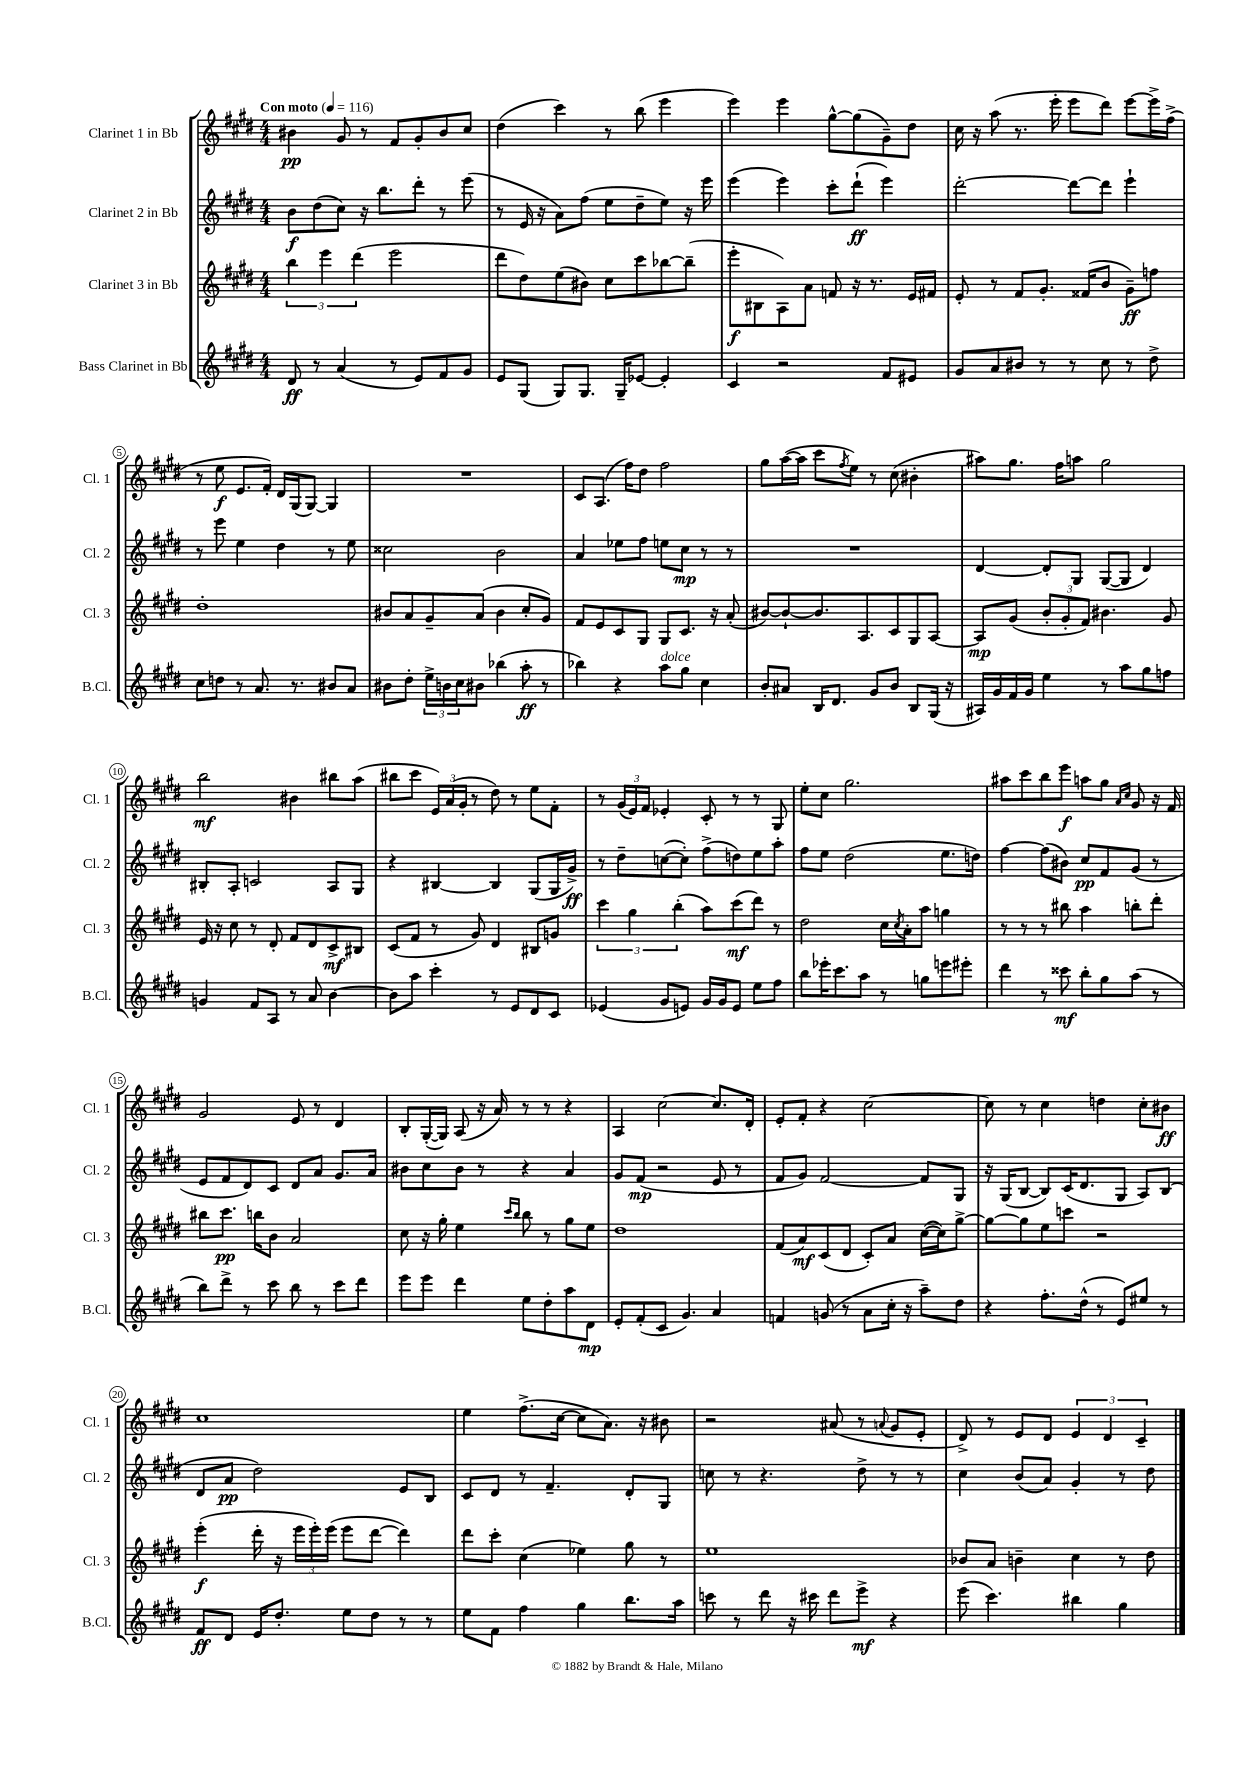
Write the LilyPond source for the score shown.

<<
\new StaffGroup <<
\new Staff = "s0" \with { instrumentName = "Clarinet 1 in Bb" shortInstrumentName = "Cl. 1" } {
    \clef treble \key e \major \numericTimeSignature \time 4/4 \tempo "Con moto" 4 = 116
    bis'4\pp gis'8 r8 fis'8 gis'8-. bis'8 cis''8 |
    dis''4( cis'''4) r8 b''8( e'''4 |
    e'''4) e'''4 gis''8~-^ gis''8( gis'8--) dis''8 |
    cis''16 r16 a''8( r8. e'''16-. e'''8 dis'''8) e'''8~ e'''16-> fis''16->( |
    r8 e''8\f e'8. fis'16-.) dis'16 gis16( gis8~) gis4 |
    R1 |
    cis'8 a8.( fis''16) dis''8 fis''2 |
    gis''8 a''16~( a''16 cis'''8 \acciaccatura { fis''8 } e''8) r8 cis''8( bis'4-. |
    ais''8) gis''8. fis''16 a''8 gis''2 |
    b''2\mf bis'4 bis''8 a''8( |
    bis''8 cis'''8 \tuplet 3/2 { e'16) a'16( gis'16-. } r8 dis''8) r8 e''8 fis'8-. |
    r8 \tuplet 3/2 { gis'16( e'16) fis'16 } ees'4-. cis'8-. r8 r8 gis8 |
    e''8-. cis''8 gis''2. |
    ais''8 cis'''8 b''8 e'''8\f a''8 gis''8 \grace { a'16 cis''16 } gis'8 r16 fis'16 |
    gis'2 e'8 r8 dis'4 |
    b8-. gis16~-.( gis16) a8( r16 a'16) r8 r8 r4 |
    a4 cis''2~ cis''8. dis'16-. |
    e'8-. fis'8-. r4 cis''2~ |
    cis''8 r8 cis''4 d''4 cis''8-. bis'8\ff |
    cis''1 |
    e''4 fis''8.->( cis''16~ cis''8 a'8.) r16 bis'8 |
    r2 ais'8( r8 \appoggiatura { a'8 } gis'8 e'8-. |
    dis'8->) r8 e'8 dis'8 \tuplet 3/2 { e'4 dis'4 cis'4-- } \bar "|." |
}
\new Staff = "s1" \with { instrumentName = "Clarinet 2 in Bb" shortInstrumentName = "Cl. 2" } {
    \clef treble \key e \major \numericTimeSignature \time 4/4
    b'8\f dis''8( cis''8) r16 b''8. dis'''8-. r8 e'''8( |
    r8 e'16 r16 a'8) fis''8( e''8 dis''8-- e''8) r16 e'''16 |
    e'''4( e'''4) cis'''8-. dis'''8-!\ff( e'''4) |
    dis'''2~-. dis'''8~ dis'''8 e'''4-! |
    r8 e'''8 e''4 dis''4 r8 e''8 |
    cisis''2 b'2 |
    a'4 ees''8 fis''8 e''8 cis''8\mp r8 r8 |
    R1 |
    dis'4~ dis'8-. gis8 gis8~( gis8 dis'4) |
    bis8-. a8-. c'2 a8 gis8 |
    r4 bis4~ bis4 gis8( gis16 gis'16->\ff) |
    r8 dis''8-- c''8~( c''8-.) fis''8->( d''8) e''8 a''8-. |
    fis''8 e''8 dis''2( e''8. d''16) |
    fis''4~ fis''8( bis'8) cis''8\pp fis'8 gis'8( r8 |
    e'8 fis'8 dis'8) cis'8 dis'8 a'8 gis'8. a'16 |
    bis'8 cis''8 bis'8 r8 r4 a'4 |
    gis'8 fis'8\mp( r2 e'8 r8 |
    fis'8 gis'8) fis'2~ fis'8 gis8 |
    r16 gis16( b8~ b8) cis'16( dis'8. gis8 a8) b8( |
    dis'8 a'8\pp dis''2) e'8 b8 |
    cis'8 dis'8 r8 fis'4.-- dis'8-. gis8 |
    c''8 r8 r4. dis''8-> r8 r8 |
    cis''4 b'8( a'8) gis'4-. r8 dis''8 \bar "|." |
}
\new Staff = "s2" \with { instrumentName = "Clarinet 3 in Bb" shortInstrumentName = "Cl. 3" } {
    \clef treble \key e \major \numericTimeSignature \time 4/4
    \tuplet 3/2 { b''4 e'''4 dis'''4( } e'''2 |
    dis'''8 dis''8) e''8( bis'8) cis''8 cis'''8 bes''8~ bes''8--( |
    e'''8-.\f bis8 a8) a'8 f'8 r16 r8. e'16 fis'16 |
    e'8-. r8 fis'8 gis'8.-. fisis'16( b'8 gis'8--\ff) f''8 |
    dis''1-. |
    bis'8 a'8 gis'8-- a'8( bis'4 cis''8-. gis'8) |
    fis'8 e'8 cis'8 gis8 gis8 cis'8. r16 a'8-.( |
    bis'8~) bis'8~-! bis'8. a8. cis'8 gis8 a8~ |
    a8\mp gis'8( \tuplet 3/2 { b'8-. gis'8-. fis'8) } bis'4. gis'8 |
    e'16 r16 cis''8 r8 dis'8-. fis'8 dis'8 cis'8->\mf bis8 |
    cis'8( fis'8 r8 gis'8) dis'4 bis8 g'8 |
    \tuplet 3/2 { cis'''4 gis''4 b''4-.( } a''8) cis'''8\mf( dis'''8) r8 |
    dis''2 cis''16 \acciaccatura { cis''8 } a'16-. a''8 g''4 |
    r8 r8 r8 bis''8 a''4 b''8-. dis'''8-. |
    bis''8 cis'''8.\pp b''16 b'8 a'2 |
    cis''8 r16 gis''16-. e''4 \grace { cis'''16 b''16 } b''8 r8 gis''8 e''8 |
    dis''1 |
    fis'8( a'8\mf) cis'8( dis'8 cis'8-.) a'8 cis''16~( cis''16) gis''8~-> |
    gis''8~ gis''8 e''8 c'''8 r2 |
    e'''4-.\f( dis'''16-. r16 \tuplet 3/2 { e'''16 e'''16-.) e'''16( } e'''8 dis'''8~ dis'''4) |
    dis'''8 cis'''8-. cis''4( ees''4) gis''8 r8 |
    e''1 |
    bes'8 a'8 b'4-- cis''4 r8 dis''8 \bar "|." |
}
\new Staff = "s3" \with { instrumentName = "Bass Clarinet in Bb" shortInstrumentName = "B.Cl." } {
    \clef treble \key e \major \numericTimeSignature \time 4/4
    dis'8\ff r8 a'4( r8 e'8) fis'8 gis'8 |
    e'8 gis8( gis8) gis8. gis16-- ees'8~ ees'4-. |
    cis'4 r2 fis'8 eis'8 |
    gis'8 a'8 bis'8 r8 r8 cis''8 r8 dis''8-> |
    cis''8 d''8 r8 a'8. r8. bis'8 a'8 |
    bis'8 dis''8-. \tuplet 3/2 { e''16-> b'16 cis''16 } bis'8 bes''4( a''8-.\ff r8 |
    bes''4) r4 a''8^\markup { \italic "dolce" } gis''8 cis''4 |
    b'8-. ais'8 b16 dis'8. gis'8 b'8 b8 gis16( r16 |
    ais16) gis'16 fis'16 gis'16 e''4 r8 a''8 gis''8 f''8 |
    g'4 fis'8 a8 r8 a'8 b'4~ |
    b'8 a''8 cis'''4-. r8 e'8 dis'8 cis'8 |
    ees'4( gis'8 e'8) gis'16 gis'16 e'8 e''8 fis''8 |
    b''8 ees'''16-. cis'''8. a''8 r8 g''8 e'''8 eis'''8-. |
    dis'''4 r8 cisis'''8\mf b''8-. gis''8 a''8( r8 |
    b''8) dis'''8-> r8 cis'''8 b''8 r8 cis'''8 dis'''8 |
    e'''8 e'''8 dis'''4 e''8 dis''8-. a''8 dis'8\mp |
    e'8-. fis'8-.( cis'8 gis'4.) a'4 |
    f'4 g'8( r8 a'8 cis''16-. r16 a''8--) dis''8 |
    r4 fis''8.-. dis''16-^( r8 e'8) eis''8 r8 |
    fis'8\ff dis'8 e'16 dis''8.-. e''8 dis''8 r8 r8 |
    e''8 fis'8 fis''4 gis''4 b''8. a''16 |
    c'''8 r8 dis'''8 r16 cis'''16 dis'''8 e'''8->\mf r4 |
    e'''8( cis'''4.) bis''4 gis''4 \bar "|." |
}
>>
>>
\layout { \context { \Score \override BarNumber.stencil = #(make-stencil-circler 0.1 0.3 ly:text-interface::print) } }
